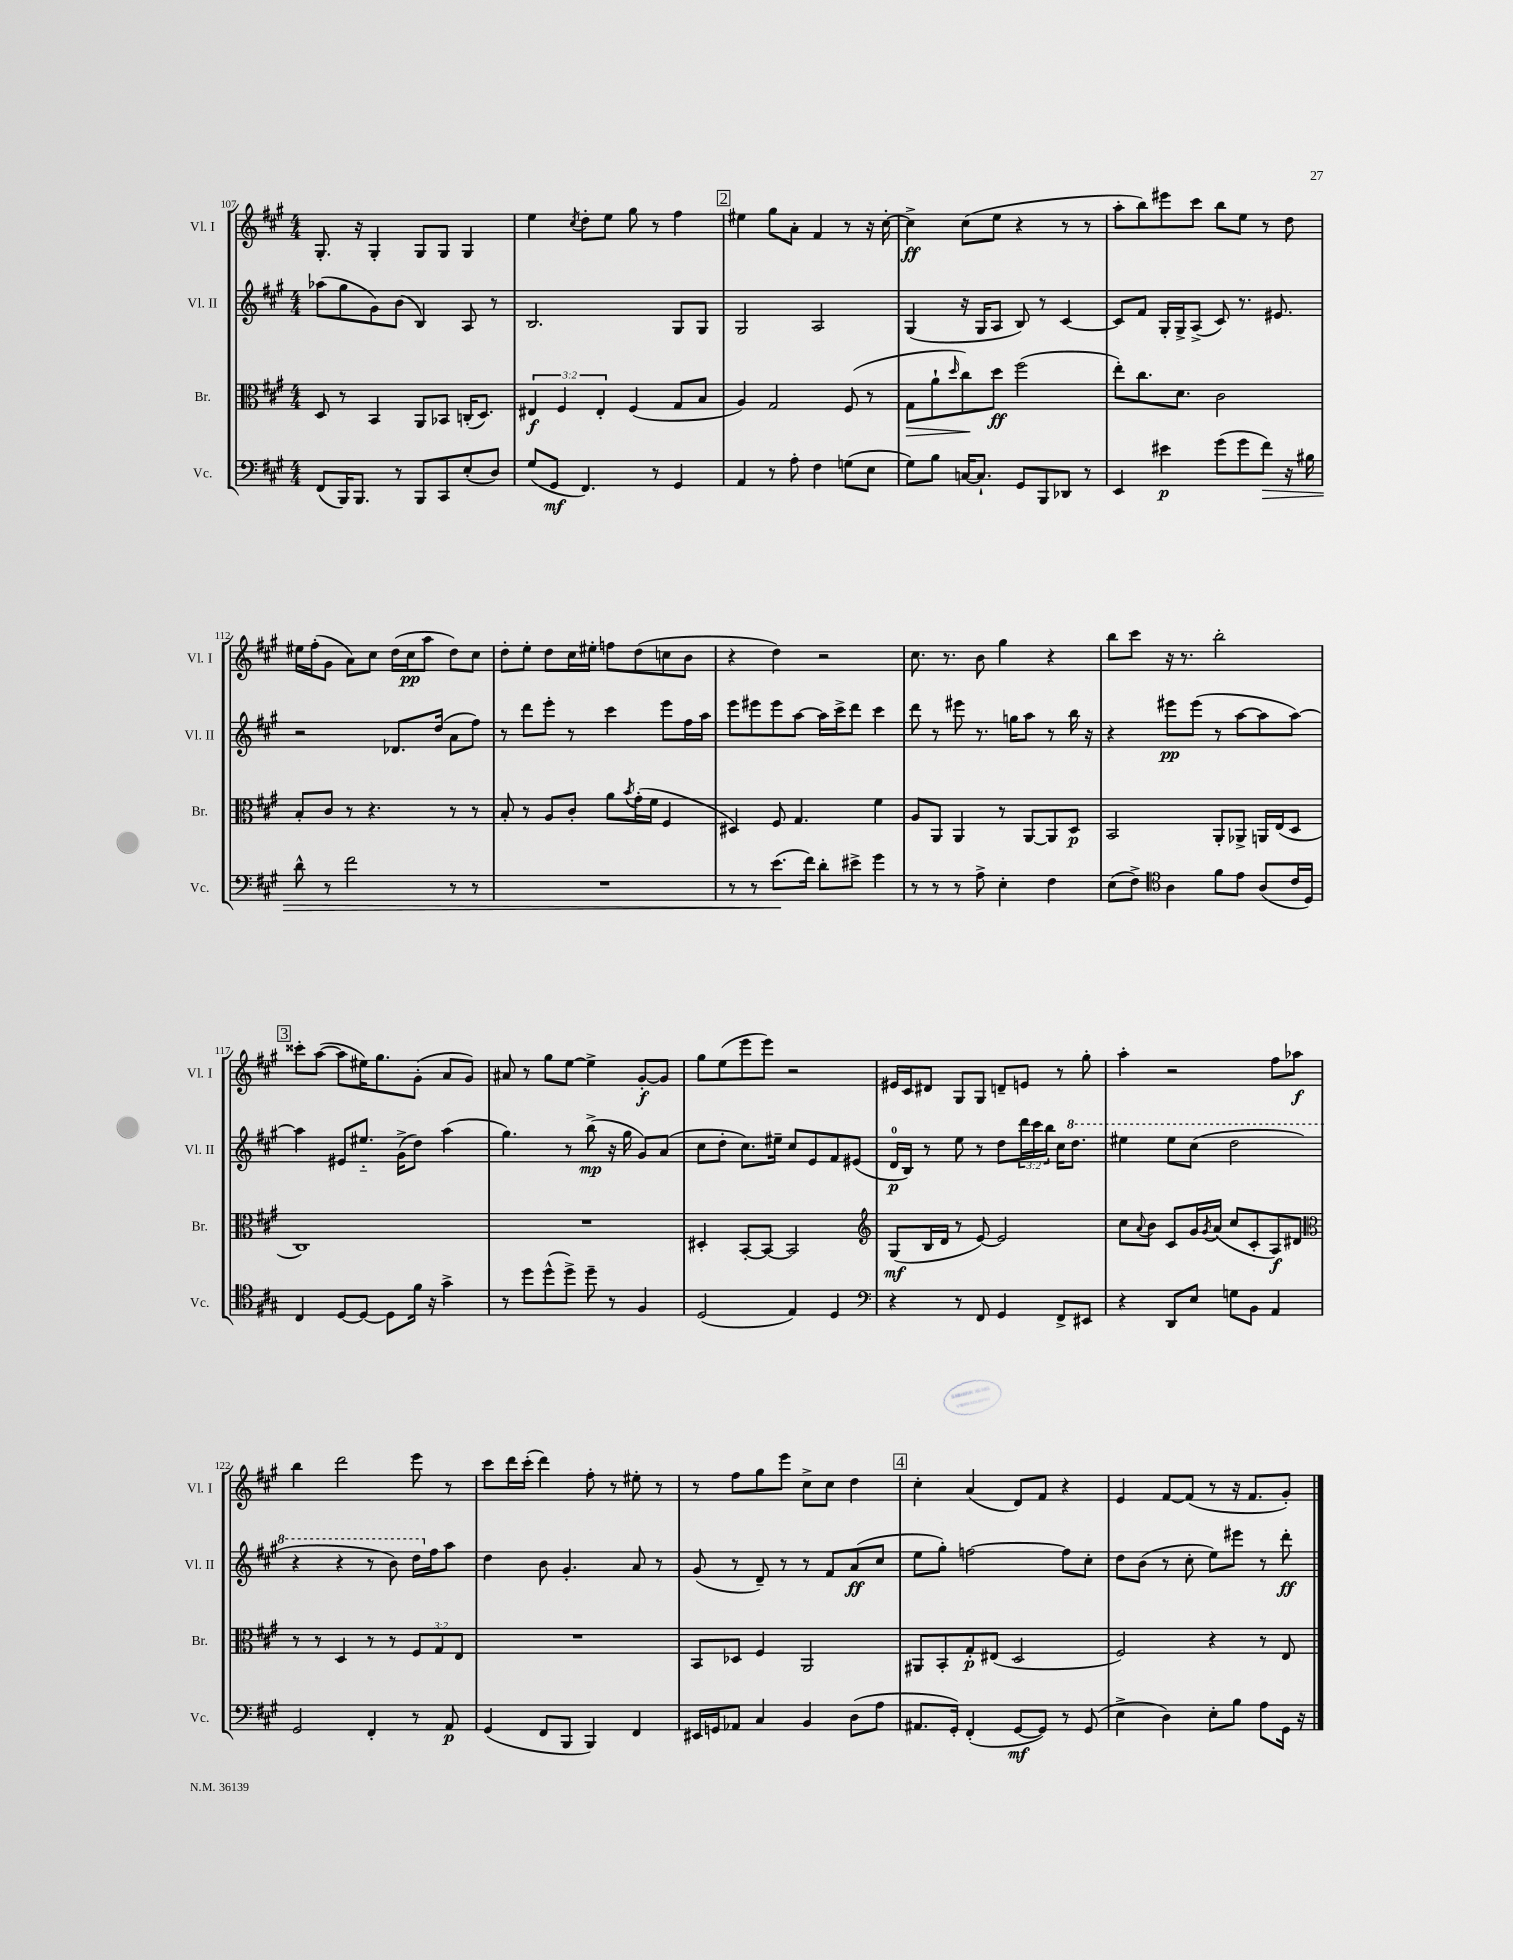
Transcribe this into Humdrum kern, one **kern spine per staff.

**kern	**dynam	**kern	**dynam	**kern	**dynam	**kern	**dynam
*part4	*part4	*part3	*part3	*part2	*part2	*part1	*part1
*staff4	*staff4	*staff3	*staff3	*staff2	*staff2	*staff1	*staff1
*I"Vc.	*	*I"Br.	*	*I"Vl. II	*	*I"Vl. I	*
*I'Vc.	*	*I'Br.	*	*I'Vl. II	*	*I'Vl. I	*
*clefF4	*	*clefC3	*	*clefG2	*	*clefG2	*
*k[f#c#g#]	*	*k[f#c#g#]	*	*k[f#c#g#]	*	*k[f#c#g#]	*
*M4/4	*	*M4/4	*	*M4/4	*	*M4/4	*
=107	=107	=107	=107	=107	=107	=107	=107
(8FF#/L	.	8D/	.	(8aa-X\L	.	8.G#'/	.
16BBB/K)	.	8r	.	8gg#\	.	.	.
8.BBB/J	.	.	.	.	.	16r	.
.	.	4BB/	.	8g#\)	.	4G#'/	.
8r	.	.	.	(8b\J	.	.	.
8BBB/L	.	8AA/L	.	4B/)	.	8G#/L	.
8CC#/	.	8BB-X/J	.	.	.	8G#/J	.
(8E'/	.	(16Cn'/KL	.	8A/	.	4G#/	.
.	.	8.D/J)	.	.	.	.	.
8D/J)	.	.	.	8r	.	.	.
=108	=108	=108	=108	=108	=108	=108	=108
(8G#/L	.	6E#X/	f	2.B/	.	4ee\	.
8GG#/J	mf	.	.	.	.	.	.
.	.	6F#/	.	.	.	.	.
.	.	.	.	.	.	8qcc#/	.
4.FF#/)	.	.	.	.	.	8dd'\L	.
.	.	6E#'/	.	.	.	.	.
.	.	.	.	.	.	8ee\J	.
.	.	(4F#/	.	.	.	8gg#\	.
8r	.	.	.	.	.	8r	.
4GG#/	.	8G#/L	.	8G#/L	.	4ff#\	.
.	.	8B/J	.	8G#/J	.	.	.
!!LO:REH:place=s1:t=2
=109	=109	=109	=109	=109	=109	=109	=109
4AA/	.	4A/)	.	2G#/	.	4ee#X\	.
8r	.	2G#/	.	.	.	8gg#\L	.
8A'\	.	.	.	.	.	8a'\J	.
4F#\	.	.	.	2A/	.	4f#/	.
(8Gn\L	.	(8F#/	.	.	.	8r	.
8E\J	.	8r	.	.	.	16r	.
.	.	.	.	.	.	[16cc#'\	.
=110	=110	=110	=110	=110	=110	=110	=110
!	!	!	!LO:HP:b	!	!	!	!
8G#\L)	.	8G#\L	>	(4G#/	.	4cc#^\]	ff
8B\J	.	8a`\	.	.	.	.	.
.	.	16qqdd/	.	.	.	.	.
[16Cn/KL	.	8cc#\)	.	16r	.	(8cc#\L	.
8.C`/J]	.	.	.	16G#/KL	.	.	.
.	.	8dd\J	] ff	8A/J	.	8ee\J	.
8GG#/L	.	(2ff#\	.	8B/)	.	4r	.
8BBB/	.	.	.	8r	.	.	.
8DD-X/J	.	.	.	[4c#/	.	8r	.
8r	.	.	.	.	.	8r	.
=111	=111	=111	=111	=111	=111	=111	=111
4EE/	.	8ee'\L)	.	8c#/L]	.	8aa'\L	.
.	.	8.cc#\	.	8f#/J	.	8bb\)	.
4e#X\	p	.	.	16G#'/LL	.	8eee#X\	.
.	.	8.d\J	.	16G#^/J	.	.	.
.	.	.	.	(8A^/J	.	8ccc#\J	.
(8g#\L	.	2c#\	.	8c#/)	.	8bb\L	.
8g#\	.	.	.	8.r	.	8ee\J	.
!	!LO:HP:b	!	!	!	!	!	!
8f#\J)	>	.	.	.	.	8r	.
.	.	.	.	8.e#X/	.	.	.
16r	.	.	.	.	.	8dd\	.
16B#X\	.	.	.	.	.	.	.
!!LO:LB:g=z
=112	=112	=112	=112	=112	=112	=112	=112
8d^^\	.	8B'/L	.	2r	.	16ee#X\LL	.
.	.	.	.	.	.	(16ff#'\J	.
8r	.	8c#/J	.	.	.	8g#\J	.
2f#\	.	8r	.	.	.	8a\L)	.
.	.	4.r	.	.	.	8cc#\J	.
.	.	.	.	8.d-X/L	.	(16dd\LL	.
.	.	.	.	.	.	16cc#\J	pp
.	.	.	.	.	.	8aa\J	.
.	.	.	.	(16dd/Jk	.	.	.
8r	.	8r	.	8a\L	.	8dd\L)	.
8r	.	8r	.	8ff#\J)	.	8cc#\J	.
=113	=113	=113	=113	=113	=113	=113	=113
1r	.	8B'/	.	8r	.	8dd'\L	.
.	.	8r	.	8ddd\L	.	8ee'\J	.
.	.	8A/L	.	8eee'\J	.	8dd\L	.
.	.	8c#'/J	.	8r	.	16cc#\L	.
.	.	.	.	.	.	16ee#X'\JJ	.
.	.	8a\L	.	4ccc#\	.	8ffn\L	.
.	.	8qb/	.	.	.	.	.
.	.	(16g#'\L	.	.	.	(8dd\	.
.	.	16f#\JJ	.	.	.	.	.
.	.	4F#/	.	8eee\L	.	8ccn\	.
.	.	.	.	16ff#\L	.	8b\J	.
.	.	.	.	16aa\JJ	.	.	.
=114	=114	=114	=114	=114	=114	=114	=114
8r	.	4D#X/)	.	8eee\L	.	4r	.
8r	.	.	.	8eee#X\	.	.	.
(8.e\L	.	8F#/	.	8eee#\	.	4dd\)	.
.	.	4.G#/	.	[8aa\J	.	.	.
16f#\Jk)	]	.	.	.	.	.	.
8d'\L	.	.	.	16aa\LL]	.	2r	.
.	.	.	.	16ccc#^\J	.	.	.
8e#X^\J	.	.	.	8ddd\J	.	.	.
4g#\	.	4f#\	.	4ccc#\	.	.	.
=115	=115	=115	=115	=115	=115	=115	=115
8r	.	8A/L	.	8ddd\	.	8.cc#\	.
8r	.	8AA/J	.	8r	.	.	.
.	.	.	.	.	.	8.r	.
8r	.	4AA/	.	8eee#X\	.	.	.
8A^\	.	.	.	8.r	.	8b\	.
4E'\	.	8r	.	.	.	4gg#\	.
.	.	.	.	16ggn\KL	.	.	.
.	.	[8AA/L	.	8aa\J	.	.	.
4F#\	.	8AA/]	.	8r	.	4r	.
.	.	8D/J	p	16bb\	.	.	.
.	.	.	.	16r	.	.	.
=116	=116	=116	=116	=116	=116	=116	=116
(8E\L	.	2BB/	.	4r	.	8bb\L	.
8F#^\J)	.	.	.	.	.	8ccc#\J	.
*clefC4	*	*	*	*	*	*	*
4A\	.	.	.	8eee#X\L	pp	16r	.
.	.	.	.	.	.	8.r	.
.	.	.	.	(8eee#\J	.	.	.
8f#\L	.	8AA'/L	.	8r	.	2bb'\	.
8e\J	.	8AA-X^/J	.	[8aa\L	.	.	.
(8A/L	.	16AAn/LL	.	8aa\]	.	.	.
.	.	(16E/J	.	.	.	.	.
16c#/L	.	8D/J	.	[8aa\J)	.	.	.
16D/JJ)	.	.	.	.	.	.	.
!!LO:LB:g=z
!!LO:REH:place=s1:t=3
=117	=117	=117	=117	=117	=117	=117	=117
4C#/	.	1C#)	.	4aa\]	.	8ccc##X'\L	.
.	.	.	.	.	.	([8aa\J	.
[8D/L	.	.	.	8e#X/L	.	8aa\L]	.
8D/J_	.	.	.	8.ee#X/J	.	16ee#X\K)	.
.	.	.	.	.	.	8.gg#\	.
8D\L]	.	.	.	.	.	.	.
.	.	.	.	(16g#^\KL	.	.	.
16f#\Jk	.	.	.	8dd\J)	.	(8g#'\J	.
16r	.	.	.	.	.	.	.
4g#^\	.	.	.	(4aa\	.	8a/L	.
.	.	.	.	.	.	8g#/J)	.
=118	=118	=118	=118	=118	=118	=118	=118
8r	.	1r	.	4.gg#\)	.	8a#X/	.
8dd\L	.	.	.	.	.	8r	.
(8dd^^\	.	.	.	.	.	8gg#\L	.
8dd^\J)	.	.	.	8r	.	[8ee\J	.
8dd~\	.	.	.	(8bb^\	mp	4ee^\]	.
8r	.	.	.	16r	.	.	.
.	.	.	.	16gg#\	.	.	.
4F#/	.	.	.	8g#/L)	.	[8g#'/L	f
.	.	.	.	(8a/J	.	8g#/J]	.
=119	=119	=119	=119	=119	=119	=119	=119
(2D/	.	4D#X'/	.	8cc#\L	.	8gg#\L	.
.	.	.	.	8dd'\J	.	(8ee\	.
.	.	[8BB'/L	.	8.cc#\L)	.	8eee\	.
.	.	8BB/J_	.	.	.	8eee\J)	.
.	.	.	.	16ee#X~\Jk	.	.	.
4E/)	.	2BB/]	.	8cc#/L	.	2r	.
.	.	.	.	8e/	.	.	.
4D/	.	.	.	8f#/	.	.	.
.	.	.	.	(8e#X/J	.	.	.
=120	=120	=120	=120	=120	=120	=120	=120
*clefF4	*	*clefG2	*	*	*	*	*
4r	.	(8G#/L	mf	16d/LL	p	16e#X/LL	.
.	.	.	.	16B/JJ)	.	16c#/J	.
.	.	16B/L	.	8r	.	8d#X/J	.
.	.	16d/JJ	.	.	.	.	.
8r	.	8r	.	8ee\	.	8G#/L	.
8FF#/	.	[8e/)	.	8r	.	8G#/J	.
4GG#/	.	2e/]	.	8dd\L	.	8dn~/L	.
.	.	.	.	24ddd\L	.	8en/J	.
.	.	.	.	24ccc#\	.	.	.
.	.	.	.	24bb\JJ	.	.	.
8FF#^/L	.	.	.	16cc#\KL	.	8r	.
*	*	*	*	*8va	*	*	*
.	.	.	.	8.ddd\J	.	.	.
8EE#X/J	.	.	.	.	.	8gg#'\	.
=121	=121	=121	=121	=121	=121	=121	=121
4r	.	8cc#\L	.	4eee#X\	.	4aa'\	.
.	.	8qqa/	.	.	.	.	.
.	.	8b\J	.	.	.	.	.
8DD/L	.	8c#/L	.	8eee#\L	.	2r	.
8E/J	.	16g#/L	.	(8ccc#\J	.	.	.
.	.	8qg#/	.	.	.	.	.
.	.	(16a/JJ	.	.	.	.	.
8Gn\L	.	8cc#/L	.	2ddd\	.	.	.
8BB\J	.	8c#'/	.	.	.	.	.
4AA/	.	8A/)	f	.	.	8ff#\L	.
.	.	8d#X/J	.	.	.	8aa-X\J	f
!!LO:LB:g=z
=122	=122	=122	=122	=122	=122	=122	=122
*	*	*clefC3	*	*	*	*	*
2GG#/	.	8r	.	4r	.	4bb\	.
.	.	8r	.	.	.	.	.
.	.	4D/	.	4r	.	2ddd\	.
4FF#'/	.	8r	.	8r	.	.	.
.	.	8r	.	8bb\)	.	.	.
8r	.	12F#/L	.	16ddd\LL	.	8eee\	.
*	*	*	*	*X8va	*	*	*
.	.	.	.	16ff#\J	.	.	.
.	.	12G#/	.	.	.	.	.
8AA/	p	.	.	8aa\J	.	8r	.
.	.	12E/J	.	.	.	.	.
=123	=123	=123	=123	=123	=123	=123	=123
(4GG#/	.	1r	.	4dd\	.	8ccc#\L	.
.	.	.	.	.	.	16ddd\L	.
.	.	.	.	.	.	(16ccc#'\JJ	.
8FF#/L	.	.	.	8b\	.	4ddd\)	.
8BBB/J	.	.	.	4.g#'/	.	.	.
4BBB/)	.	.	.	.	.	8ff#'\	.
.	.	.	.	.	.	8r	.
4FF#/	.	.	.	8a/	.	8ee#X'\	.
.	.	.	.	8r	.	8r	.
=124	=124	=124	=124	=124	=124	=124	=124
16EE#X/LL	.	8BB/L	.	(8g#/	.	8r	.
16GGn/J	.	.	.	.	.	.	.
8AA-X/J	.	8D-X/J	.	8r	.	8ff#\L	.
4C#/	.	4F#/	.	8d~/)	.	8gg#\	.
.	.	.	.	8r	.	8eee\J	.
4BB/	.	2AA/	.	8r	.	8cc#^\L	.
.	.	.	.	8f#/L	.	8cc#\J	.
(8D\L	.	.	.	(8a/	ff	4dd\	.
8A\J	.	.	.	8cc#/J	.	.	.
!!LO:REH:place=s1:t=4
=125	=125	=125	=125	=125	=125	=125	=125
8.AA#X/L	.	8AA#X/L	.	8ee\L	.	4cc#'\	.
.	.	8BB'/	.	8gg#'\J)	.	.	.
16GG#'/Jk)	.	.	.	.	.	.	.
(4FF#'/	.	8G#'/	p	[2ffn\	.	(4a/	.
.	.	(8E#X/J	.	.	.	.	.
[8GG#/L	mf	2D/	.	.	.	8d/L)	.
8GG#/J])	.	.	.	.	.	8f#/J	.
8r	.	.	.	8ff\L]	.	4r	.
(8GG#/	.	.	.	8cc#'\J	.	.	.
=126	=126	=126	=126	=126	=126	=126	=126
4E^\	.	2F#/)	.	8dd\L	.	4e/	.
.	.	.	.	(8b\J	.	.	.
4D\)	.	.	.	8r	.	[8f#/L	.
.	.	.	.	8cc#'\	.	(8f#/J]	.
8E'\L	.	4r	.	8ee\L)	.	8r	.
8B\J	.	.	.	8eee#X\J	.	16r	.
.	.	.	.	.	.	8.f#/L	.
8A\L	.	8r	.	8r	.	.	.
16GG#\Jk	.	8E/	.	8ddd'\	ff	8g#'/J)	.
16r	.	.	.	.	.	.	.
==	==	==	==	==	==	==	==
*-	*-	*-	*-	*-	*-	*-	*-
